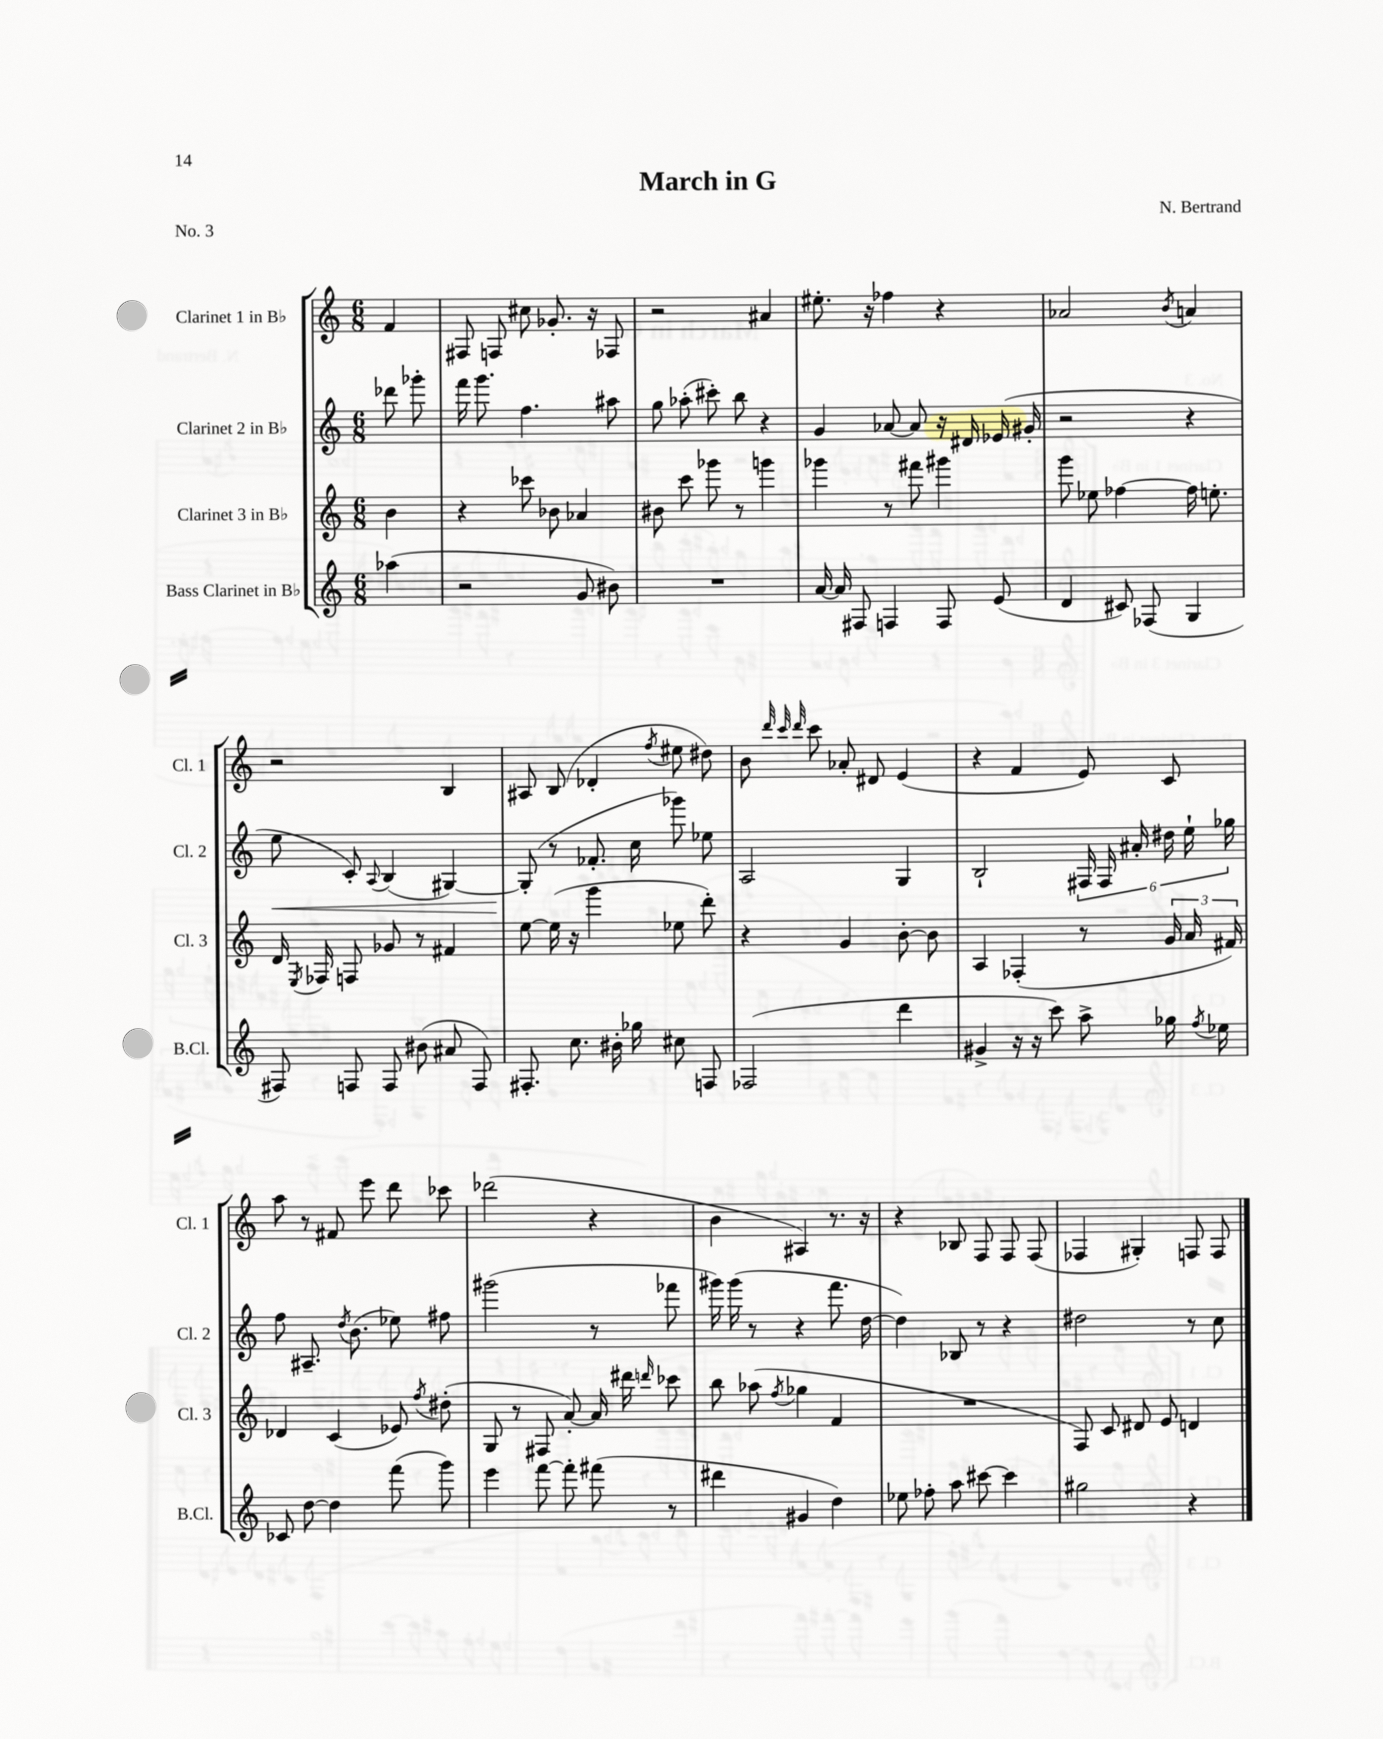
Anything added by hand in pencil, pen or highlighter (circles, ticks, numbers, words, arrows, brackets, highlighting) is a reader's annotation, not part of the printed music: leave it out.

**kern	**kern	**kern	**kern
*staff4	*staff3	*staff2	*staff1
*clefG2	*clefG2	*clefG2	*clefG2
*k[]	*k[]	*k[]	*k[]
*M6/8	*M6/8	*M6/8	*M6/8
(4aa-	4b	8ddd-	4f
.	.	8ggg-'	.
=	=	=	=
2r	4r	16fff	8F#
.	.	8.ggg	.
.	.	.	8F
.	8ccc-	4.ff	8cc#
.	8b-	.	8.g-'
8g	4a-	.	.
.	.	.	16r
8b#)	.	8aa#	8F-
=	=	=	=
2.r	8b#	8gg	2r
.	8ccc	(8aa-'	.
.	8ggg-	8ccc#')	.
.	8r	8bb	.
.	4ggg	4r	4a#
=	=	=	=
[16a	4ggg-	4g	8.ee#'
16a]	.	.	.
8F#	.	.	.
.	.	.	16r
4F	8r	[8a-	4ff-
.	8fff#	8a-]	.
8F	4ggg#	16r	4r
.	.	16d#	.
(8e	.	(16e-	.
.	.	16g#'	.
=	=	=	=
4d	8ggg	2r	2a-
.	8ee-	.	.
8c#)	[4ff-	.	.
(8F-	.	.	.
.	.	.	8qb
4G	16ff-]	4r	4a
.	8.ee'	.	.
=	=	=	=
8F#)	16d	8ee	2r
.	8qE	.	.
.	16F-	.	.
8F	8F	8c')	.
.	.	8qqA	.
8F	8g-	(4B	.
(8b#	8r	.	.
8a#	4f#	[4G#)	4B
8F)	.	.	.
=	=	=	=
8.F#'	[8ee	(8G#']	8A#
.	(16ee]	8r	(8B
8.cc	16r	.	.
.	4ggg	8.f-'	4d-'
16b#'	.	.	.
16gg-	.	16cc	.
.	.	.	8qff
8cc#	8ee-	8ggg-)	8ee#
8F	8ddd')	8ee-	8dd#)
=	=	=	=
(2F-	4r	2A	8b
.	.	.	32qqddd
.	.	.	32qqccc
.	.	.	32qqddd
.	.	.	8ccc
.	4g	.	8a-'
.	.	.	8d#
4ddd	[8b'	4G	(4e
.	8b]	.	.
=	=	=	=
4g#^	4A	2B`	4r
16r	(4F-'	.	4f
16r	.	.	.
8ccc)	.	.	.
8aa^	8r	24F#	8e)
.	.	24F#	.
.	.	24a#'	.
16gg-	24g	24dd#	8c
.	24a	24ee`	.
8qff	.	.	.
16ee-	.	.	.
.	24f#)	24gg-	.
=	=	=	=
8c-	4d-	8ff	8aa
[8dd	.	8.A#~	8r
4dd]	(4c	.	8f#
.	.	8qdd	.
.	.	(8.b	.
.	.	.	8eee
(8fff	8e-)	8ee-)	8ddd
.	8qff	.	.
8ggg)	(8dd#'	8ff#	8ccc-
=	=	=	=
4eee	8G	(2ggg#	(2ddd-
.	8r	.	.
[8fff	8F#	.	.
8fff']	[8a')	.	.
(8fff#	16a]	8r	4r
.	16ddd#	.	.
.	16qqddd	.	.
8r	8ccc-	8fff-	.
=	=	=	=
4ddd#	8bb	16ggg#)	4b
.	.	(16ggg#	.
.	(8aa-	8r	.
.	8qff	.	.
4g#	4gg-	4r	4A#)
4dd)	4f	8.fff	8.r
.	.	[16dd	16r
=	=	=	=
8ee-	2.r	4dd])	4r
8ff-'	.	.	.
8aa	.	8B-	8B-
[8ccc#	.	8r	8F
4ccc#]	.	4r	8F
.	.	.	(8F
=	=	=	=
2gg#	8F)	2dd#	4F-
.	8c	.	.
.	8d#	.	4G#')
.	8e	.	.
4r	4d	8r	8F
.	.	8cc	8F
==	==	==	==
*-	*-	*-	*-
